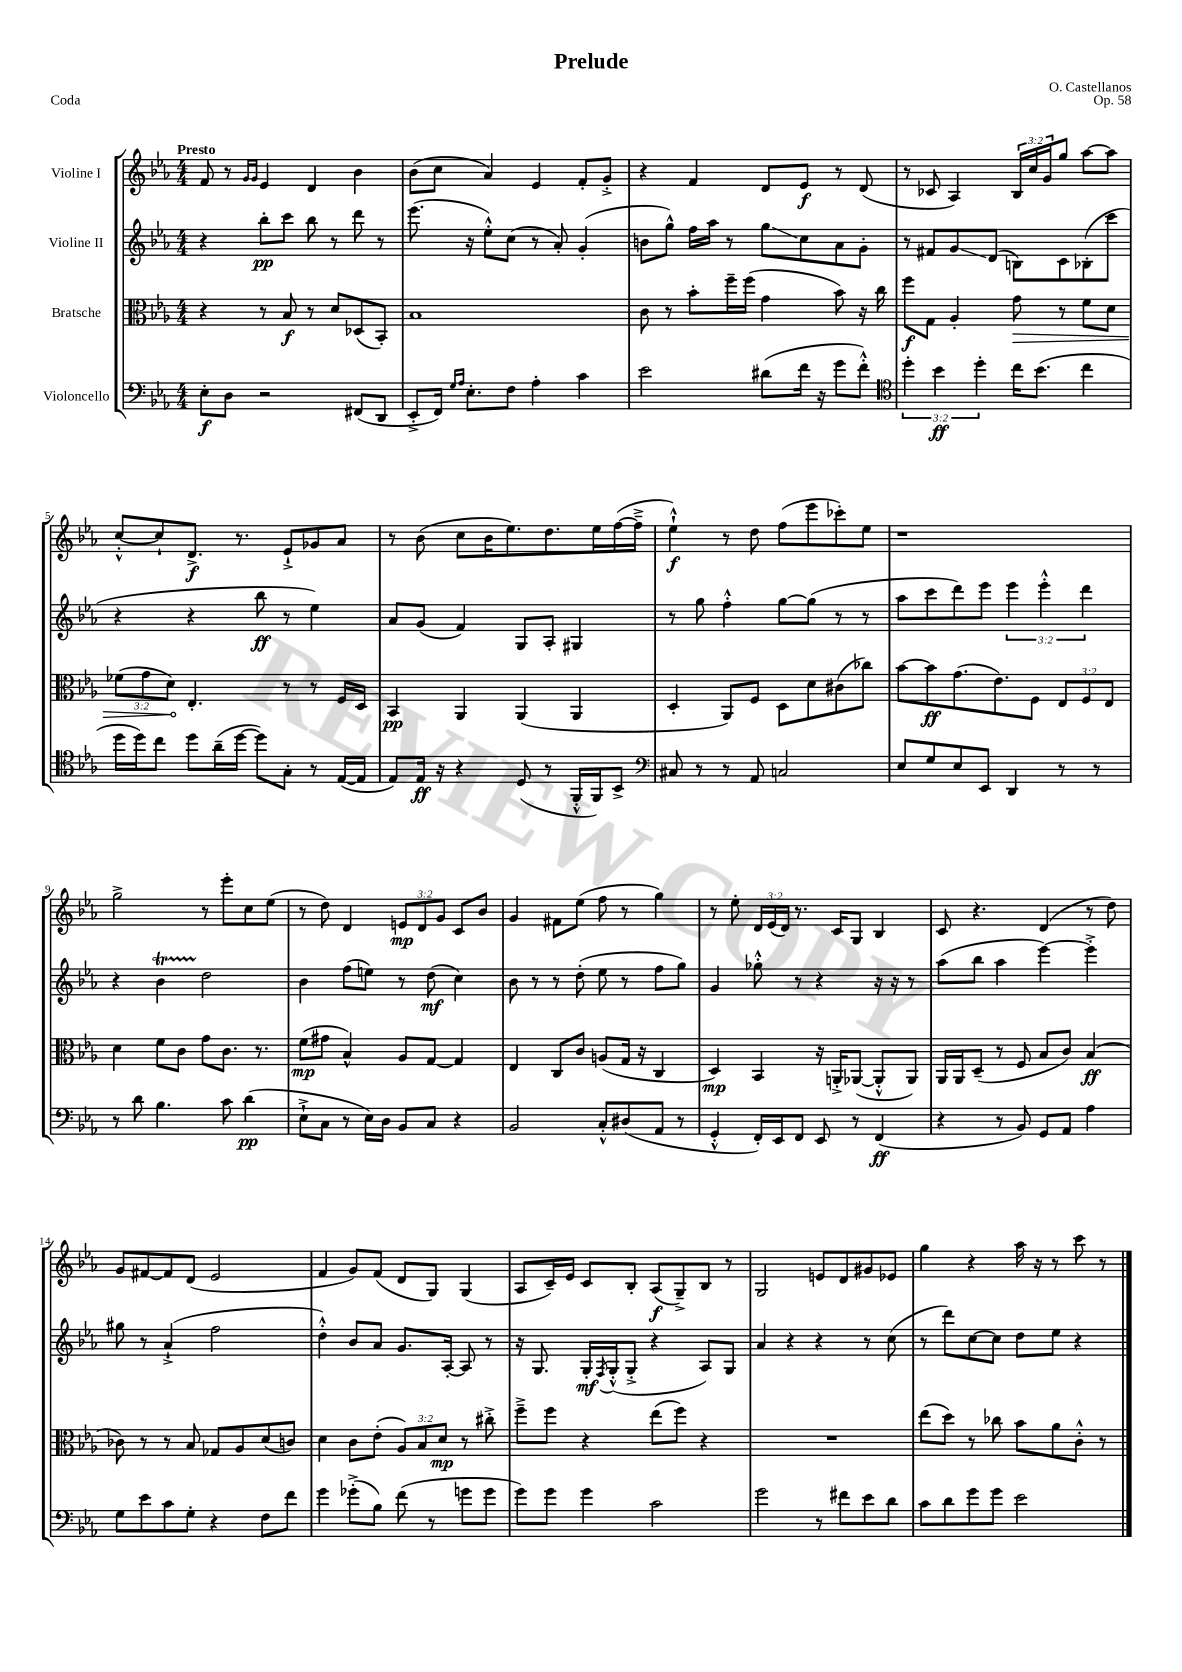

**kern	**kern	**kern	**kern
*staff4	*staff3	*staff2	*staff1
*clefF4	*clefC3	*clefG2	*clefG2
*k[b-e-a-]	*k[b-e-a-]	*k[b-e-a-]	*k[b-e-a-]
*M4/4	*M4/4	*M4/4	*M4/4
8E-'\L	4r	4r	8f/
8D\J	.	.	8r
.	.	.	16qqg/LL
.	.	.	16qqg/JJ
2r	8r	8bb-'\L	4e-/
.	8B-/	8ccc\J	.
.	8r	8bb-\	4d/
.	8d/L	8r	.
(8FF#/L	(8D-/	8ddd\	4b-\
8DD/J	8BB-'/J)	8r	.
=	=	=	=
8EE-'^/L	1B-	(8.eee-\	(8b-\L
16FF/Jk)	.	.	8cc\J
16qqG/LL	.	.	.
16qqA-/JJ	.	.	.
8.E-'\L	.	16r	.
.	.	8ee-'^^\L)	4a-/)
8F\J	.	(8cc\J	.
4A-'\	.	8r	4e-/
.	.	8a-'/)	.
4c\	.	(4g'/	8f'/L
.	.	.	8g'^/J
=	=	=	=
2e-\	8c\	8b\L	4r
.	8r	8gg^^\J)	.
.	8b-'\L	16ff\LL	4f/
.	.	16aa-\JJ	.
.	16ff~\L	8r	.
.	(16ff\JJ	.	.
(8d#\L	4g\	8gg\L	8d/L
16f\Jk	.	8cc\	8e-/J
16r	.	.	.
8g\L	8b-\)	8a-\	8r
8f'^^\J)	16r	8g'\J	(8d/
.	16cc\	.	.
=	=	=	=
*clefC4	*	*	*
6dd'\	8ff\L	8r	8r
.	8G\J	8f#/L	8c-/
6b-\	.	.	.
.	4A-'/	8g/	4A-/)
6dd'\	.	.	.
.	.	(8d/J	.
16cc\LK	8g\	8B\L)	24B-/LL
.	.	.	24cc/
(8.b-\J	.	.	.
.	.	.	24g/J
.	8r	8c\	8gg/J
4cc\	8f\L	(8B-'\	[8aa-\L
.	8d\J	8ccc\J	8aa-\]J
=	=	=	=
16dd\LL	(12f-\L	4r	[8cc'^^/L
16dd\J)	.	.	.
.	12g\	.	.
8cc\J	.	.	8cc`/]
.	12d\J)	.	.
8dd\L	4.E-'/	4r	8.d^/J
(16a-~\L	.	.	.
[16dd\JJ	.	.	8.r
8dd\]L)	.	8bb-\	.
8G'\J	8r	8r	8e-`^/L
8r	8r	4ee-\)	8g-/
([16E-/LL	16F/LL	.	8a-/J
16E-/]JJ	16D/JJ	.	.
=	=	=	=
8E-/L)	4BB-/	8a-/L	8r
16E-/Jk	.	(8g/J	(8b-\
16r	.	.	.
4r	4AA-/	4f/)	8cc\L
.	.	.	16b-\K
.	.	.	8.ee-\)
(8D/	(4AA-/	8G/L	.
8r	.	8A-'/J	8.dd\
16FF'^^/LL	4AA-/	4G#/	.
16FF/J)	.	.	16ee-\L
8BB-^/J	.	.	([16ff\
.	.	.	16ff~^\]JJ
=	=	=	=
*clefF4	*	*	*
8C#/	4D'/	8r	4ee-`^^\)
8r	.	8gg\	.
8r	8AA-/L)	4ff'^^\	8r
8AA-/	8F/J	.	8dd\
2C/	8D\L	[8gg\L	(8ff\L
.	8d\	(8gg\]J	8eee-\
.	(8c#\	8r	8ccc-'\)
.	8cc-\J)	8r	8ee-\J
=	=	=	=
8E-/L	[8b-\L	8aa-\L	1r
8G/	8b-\]	8ccc\	.
8E-/	(8.g\	8ddd\)	.
8EE-/J	.	8eee-\J	.
.	8.e-\)	.	.
4DD/	.	6eee-\	.
.	8F\J	.	.
.	.	6eee-'^^\	.
8r	12E-/L	.	.
.	12F/	6ddd\	.
8r	.	.	.
.	12E-/J	.	.
=	=	=	=
8r	4d\	4r	2gg^\
8d\	.	.	.
4.B-\	8f\L	4b-\	.
.	8c\J	.	.
.	8g\L	2dd\	8r
8c\	8.c\J	.	8eee-'\L
(4d\	.	.	8cc\
.	8.r	.	.
.	.	.	(8ee-\J
=	=	=	=
8E-`^\L	(8f\L	4b-\	8r
8C\J	8g#\J	.	8dd\)
8r	4B-^^/)	(8ff\L	4d/
16E-\LL)	.	8ee\J)	.
16D\JJ	.	.	.
8BB-/L	8A-/L	8r	12e/L
.	.	.	12d/
8C/J	[8G/J	(8dd\	.
.	.	.	12g/J
4r	4G/]	4cc\)	8c/L
.	.	.	8b-/J
=	=	=	=
2BB-/	4E-/	8b-\	4g/
.	.	8r	.
.	8C/L	8r	8f#\L
.	8c/J	(8dd'\	(8ee-\J
8C'^^/L	(8A/L	8ee-\	8ff\
(8D#/	16G/Jk	8r	8r
.	16r	.	.
8AA-/J	4C/	8ff\L	4gg\)
8r	.	8gg\J)	.
=	=	=	=
4GG'^^/	4D/)	4g/	8r
.	.	.	8ee-'\
16FF'/LL)	4BB-/	8gg-'^^\	24d/LL
.	.	.	(24e-/
16EE-/J	.	.	.
.	.	.	24d/JJ)
8FF/J	.	8r	8.r
8EE-/	16r	4r	.
.	16AA'^/LK	.	16c/LK
8r	([8AA-/J	.	8G/J
(4FF/	8AA-'^^/]L	16r	4B-/
.	.	16r	.
.	8AA-/J)	8r	.
=	=	=	=
4r	16AA-/LL	(8aa-\L	8c/
.	16AA-/J	.	.
.	(8D~/J	8bb-\J	4.r
8r	8r	4aa-\	.
8BB-/)	8F/	.	.
8GG/L	8B-/L	[4eee-\)	(4d/
8AA-/J	8c/J)	.	.
4A-\	(4B-/	4eee-'^\]	8r
.	.	.	8dd\)
=	=	=	=
8G\L	8c-\)	8gg#\	8g/L
8e-\	8r	8r	[8f#/
8c\	8r	(4a-`^/	8f#/]
8G'\J	8B-/	.	(8d/J
4r	8G-/L	2ff\	2e-/
.	8A-/	.	.
8F\L	(8d/	.	.
8f\J	8c/J)	.	.
=	=	=	=
4g\	4d\	4dd'^^\)	4f/
(8g-'^\L	8c\L	8b-/L	8g/L)
8B-\J)	(8e-'\J	8a-/J	(8f/J
(8f\	12A-/L)	8.g/L	8d/L
.	12B-/	.	.
8r	.	.	8G/J)
.	12d/J	.	.
.	.	[16A-'/Jk	.
8g\L	8r	8A-/]	(4G/
8g\J	8cc#'^\	8r	.
=	=	=	=
8g\L)	8ff~^\L	16r	8A-/L
.	.	8.G/	.
8g\J	8ff\J	.	16c~/L)
.	.	.	16e-/JJ
4g\	4r	16G'/LL	8c/L
.	.	8qF/	.
.	.	(16G'^^/J	.
.	.	8G'^/J	8B-'/J
2c\	(8ee-\L	4r	(8A-/L
.	8ff\J)	.	8G~^/)
.	4r	8A-/L)	8B-/J
.	.	8G/J	8r
=	=	=	=
2g\	1r	4a-/	2G/
.	.	4r	.
8r	.	4r	8e/L
8f#\L	.	.	8d/
8e-\	.	8r	8g#/
8d\J	.	(8cc\	8e-/J
=	=	=	=
8c\L	(8ee-\L	8r	4gg\
8d\	8dd\J)	8ddd\L)	.
8g\	8r	[8cc\	4r
8g\J	8cc-\	8cc\]J	.
2e-\	8b-\L	8dd\L	16aa-\
.	.	.	16r
.	8a-\	8ee-\J	8r
.	8c'^^\J	4r	8ccc\
.	8r	.	8r
==	==	==	==
*-	*-	*-	*-
